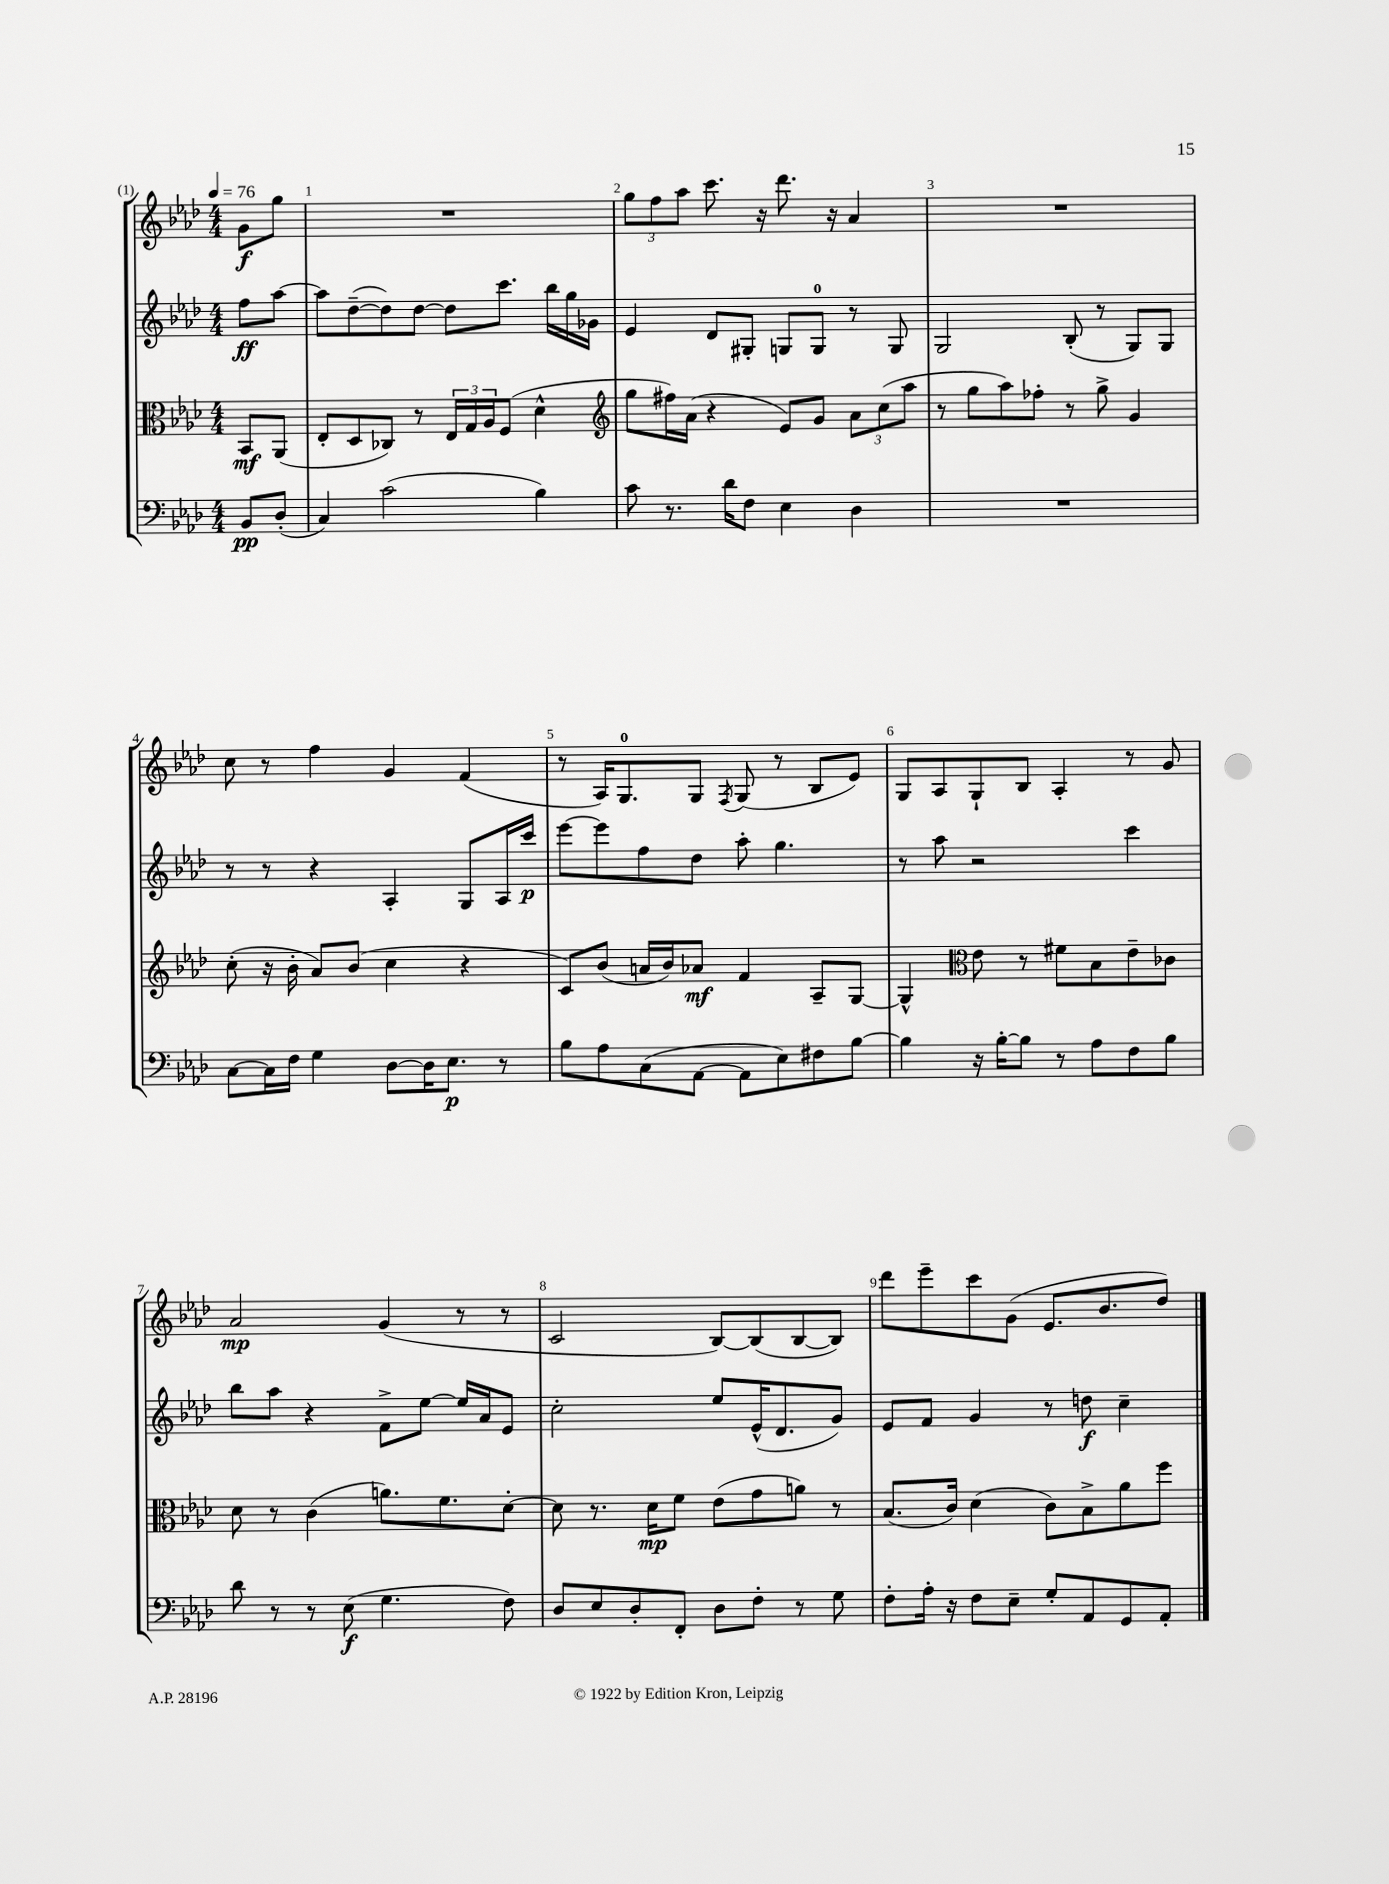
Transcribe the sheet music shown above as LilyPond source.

<<
\new StaffGroup <<
\new Staff = "s0" {
    \clef treble \key aes \major \numericTimeSignature \time 4/4 \partial 4 \tempo 4 = 76
    g'8\f g''8 |
    R1 |
    \tuplet 3/2 { g''8 f''8 aes''8 } c'''8. r16 des'''8. r16 aes'4 |
    R1 |
    c''8 r8 f''4 g'4 f'4( |
    r8 aes16) g8.-0 g8 \acciaccatura { f8 } g8( r8 bes8 ees'8) |
    g8 aes8 g8-! bes8 aes4-. r8 g'8 |
    aes'2\mp g'4( r8 r8 |
    c'2 bes8~) bes8( bes8~ bes8) |
    des'''8 ees'''8-- c'''8 g'8( ees'8. bes'8. des''8) \bar "|." |
}
\new Staff = "s1" {
    \clef treble \key aes \major \numericTimeSignature \time 4/4 \partial 4
    f''8\ff aes''8~ |
    aes''8 des''8~--( des''8) des''8~ des''8 c'''8. bes''16 g''16 ges'16 |
    ees'4 des'8 gis8-. g8 g8-0 r8 g8 |
    g2 bes8-.( r8 g8) g8 |
    r8 r8 r4 aes4-. g8 aes16 c'''16\p |
    ees'''8~ ees'''8 f''8 des''8 aes''8-. g''4. |
    r8 aes''8 r2 c'''4 |
    bes''8 aes''8 r4 f'8-> ees''8~ ees''16 aes'16 ees'8 |
    c''2-. ees''8 ees'16-^( des'8. g'8) |
    ees'8 f'8 g'4 r8 d''8\f c''4-- \bar "|." |
}
\new Staff = "s2" {
    \clef alto \key aes \major \numericTimeSignature \time 4/4 \partial 4
    bes,8\mf aes,8( |
    ees8-. des8 ces8) r8 \tuplet 3/2 { ees16 g16 aes16 } f8( des'4-^ |
    \clef treble g''8 fis''16) aes'16( r4 ees'8) g'8 \tuplet 3/2 { aes'8 c''8( aes''8 } |
    r8 g''8 aes''8) fes''8-. r8 g''8-> g'4 |
    c''8-.( r16 bes'16-. aes'8) bes'8( c''4 r4 |
    c'8) bes'8( a'16 bes'16) aes'8\mf f'4 aes8-- g8~ |
    g4-^ \clef alto ees'8 r8 fis'8 bes8 ees'8-- ces'8 |
    des'8 r8 c'4( a'8.) f'8. des'8~-. |
    des'8 r8. des'16\mp f'8 ees'8( g'8 a'8) r8 |
    bes8.( c'16) des'4( c'8) bes8-> aes'8 f''8 \bar "|." |
}
\new Staff = "s3" {
    \clef bass \key aes \major \numericTimeSignature \time 4/4 \partial 4
    bes,8\pp des8-.( |
    c4) c'2( bes4) |
    c'8 r8. des'16 f8 ees4 des4 |
    R1 |
    c8~ c16 f16 g4 des8~ des16 ees8.\p r8 |
    bes8 aes8 c8( aes,8~ aes,8 ees8) fis8 bes8~ |
    bes4 r16 bes16~-. bes8 r8 aes8 f8 bes8 |
    des'8 r8 r8 ees8\f( g4. f8) |
    des8 ees8 des8-. f,8-. des8 f8-. r8 g8 |
    f8-. aes16-. r16 f8 ees8-- g8-. aes,8 g,8 aes,8-. \bar "|." |
}
>>
>>
\layout { \context { \Score \override BarNumber.break-visibility = ##(#f #t #t) barNumberVisibility = #all-bar-numbers-visible } }
